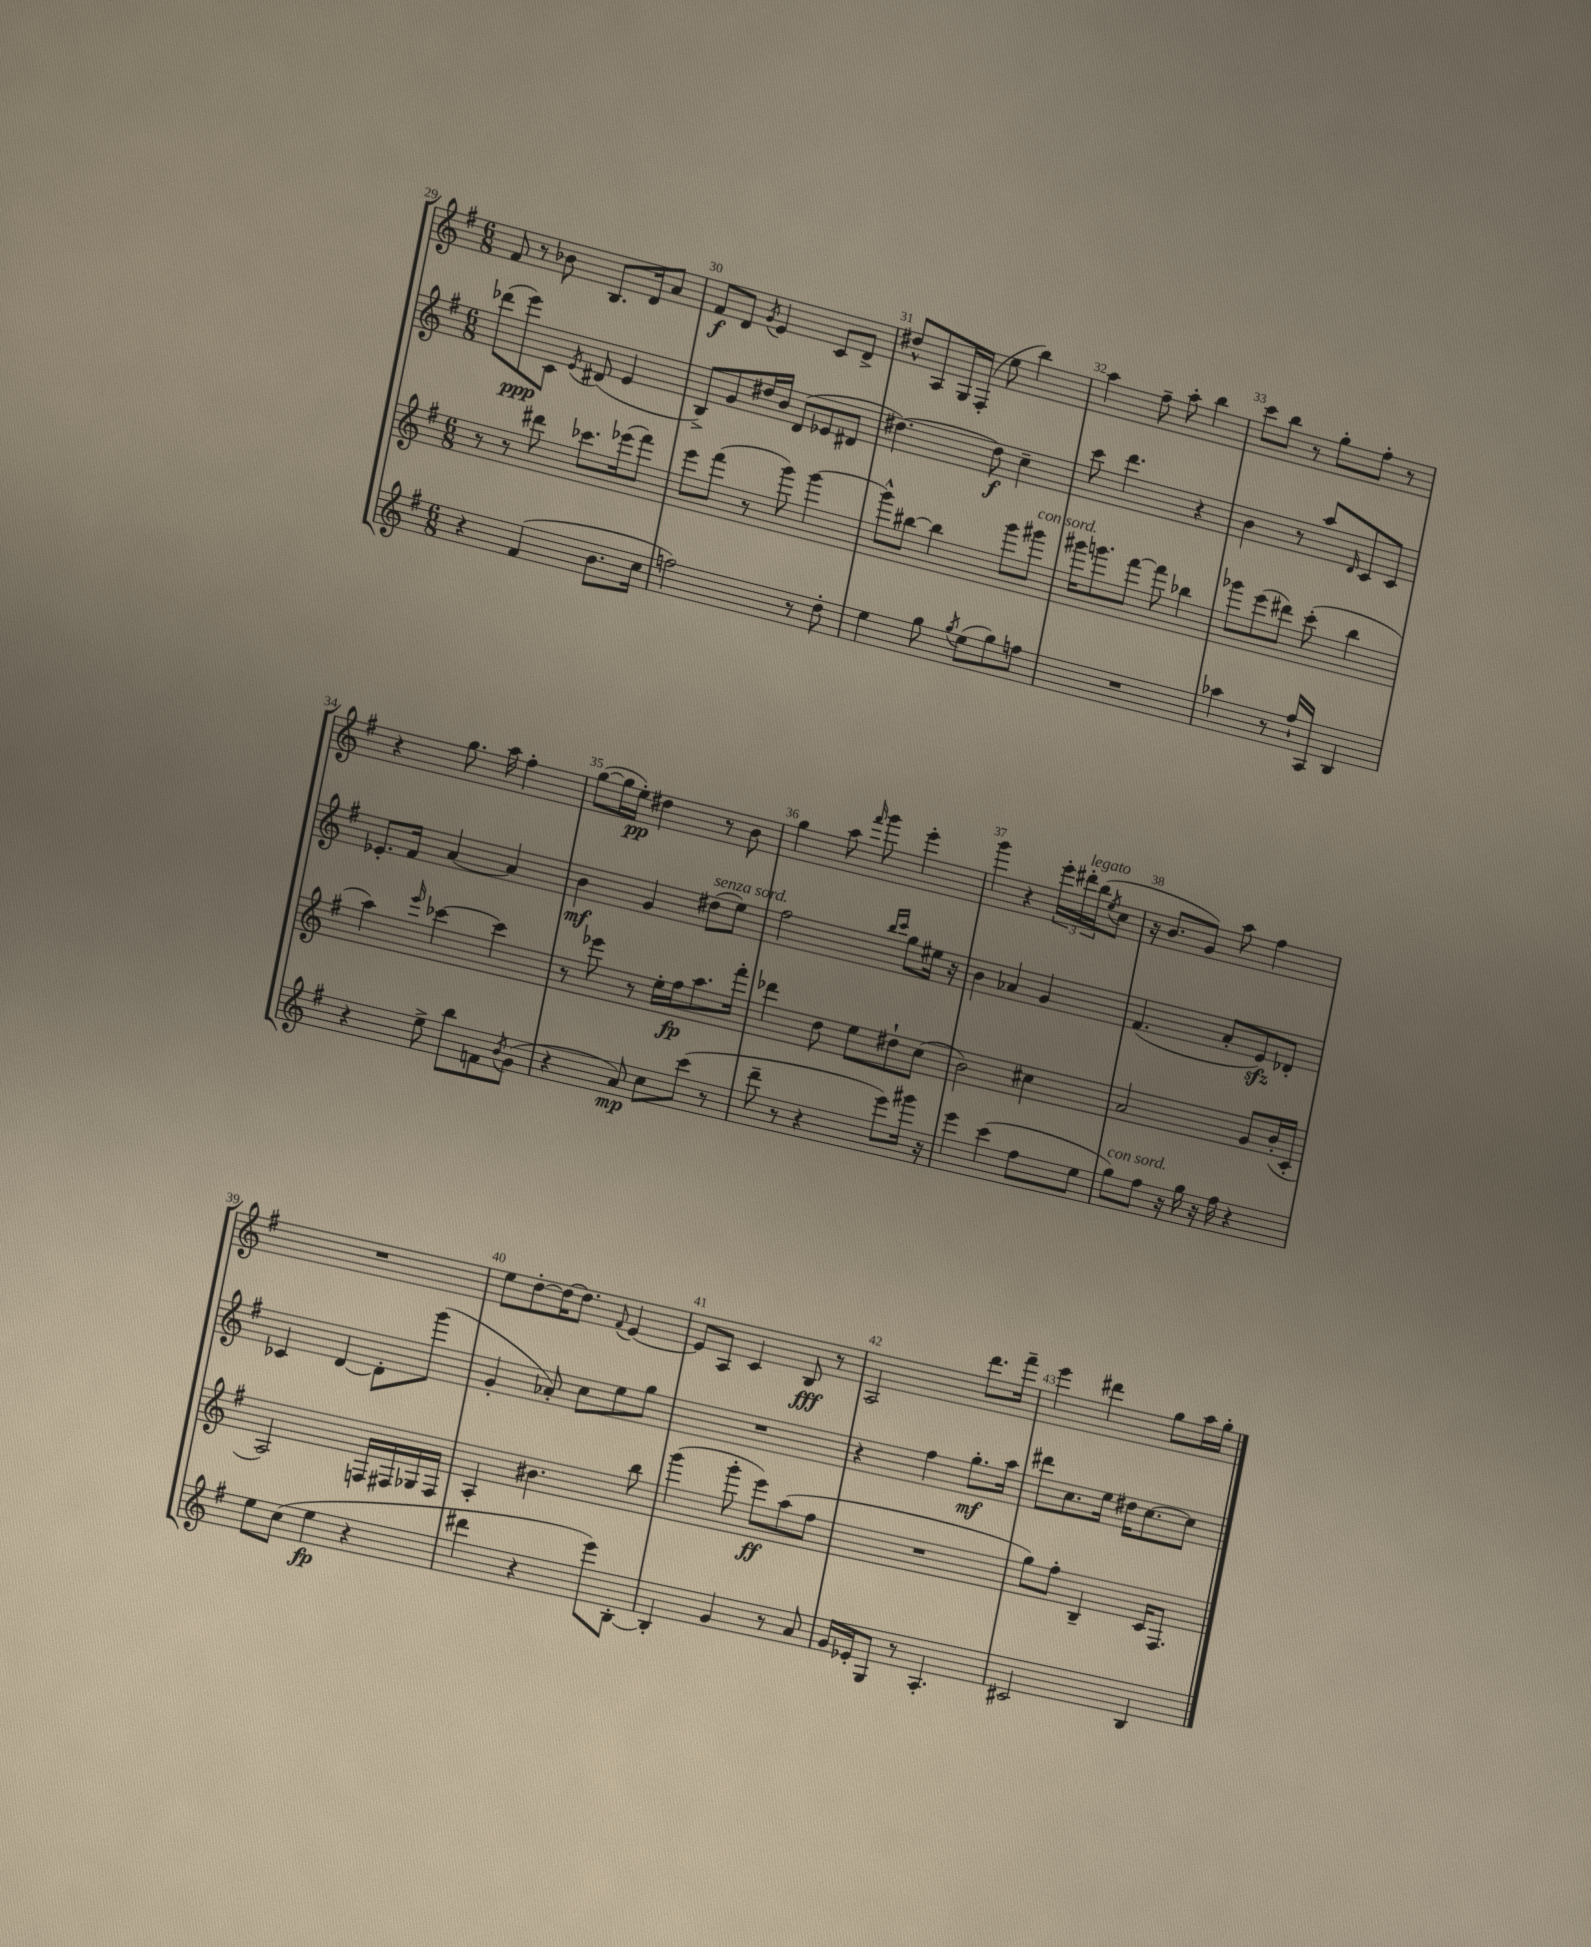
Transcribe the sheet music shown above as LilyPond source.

<<
\new StaffGroup <<
\new Staff = "s0" {
    \clef treble \key g \major \numericTimeSignature \time 6/8
    fis'8 r8 bes'8 b8. d'16 a'8 |
    fis'8\f d'8 \acciaccatura { g'8 } e'4 c'8 d'8-> |
    dis''8-^ a8 g16 fis16-.( e''8 b''4) |
    a''4 fis''8-- a''8-. b''4 |
    c'''8 b''8 r8 g''8-. fis''8-. r8 |
    r4 g''8. a''16 fis''4-. |
    g''8~( g''16 e''16-.\pp) dis''4 r8 b'8 |
    g''4 a''8 \grace { fis'''16 } g'''8 e'''4-. |
    g'''4 r4 \tuplet 3/2 { e'''16-. dis'''16-.^\markup { \italic "legato" } b''16( } \acciaccatura { e''8 } c''8 |
    r16 b'8. g'8) a''8 fis''4 |
    R2. |
    e''8 d''8~-. d''16~ d''8. \appoggiatura { fis'8 } e'4~ |
    e'8 a8 c'4 b8\fff r8 |
    a2 d'''8. fis'''16-- |
    e'''4 dis'''4 g''8 a''16 g''16-. \bar "|." |
}
\new Staff = "s1" {
    \clef treble \key g \major \numericTimeSignature \time 6/8
    des'''8( e'''8\ppp) c'8 \acciaccatura { e'8 } dis'8( e'4 |
    b8->) g'8 dis''16 b'16 d'8( ees'8 dis'8 |
    dis''4.~) dis''8\f c''4-- |
    c'''8 d'''4. r4 |
    b'4 r8 a''8 \grace { d'16 } c'8 c'8 |
    ees'8.-. fis'16 a'4~ a'4 |
    b'4\mf g'4 dis''8^\markup { \italic "senza sord." }( e''8) |
    fis''2 \grace { b''16 c'''16 } g''8 eis''16 r16 |
    b'4 aes'4 g'4 |
    fis'4.( a'8-. e'8\sfz) des'8-. |
    ces'4 d'4~ d'8-. g'''8( |
    g'4-. aes'8-.) c''8 e''8 g''8 |
    R2. |
    r4 fis''4 g''8.-.\mf a''16 |
    dis'''8 c''8. e''16 dis''16 c''8.~ c''8 \bar "|." |
}
\new Staff = "s2" {
    \clef treble \key g \major \numericTimeSignature \time 6/8
    r8 r8 dis'''8 ces'''8. ees'''16( fis'''8) |
    e'''8 fis'''8( r8 g'''8) g'''4~ |
    g'''8-^ bis''8~ bis''4 g'''8 gis'''8^\markup { \italic "con sord." } |
    gis'''16 g'''8. fis'''8~ fis'''8 bes''4 |
    ges'''8 e'''8( dis'''8) c'''8-.( b''4 |
    a''4) \grace { e'''16 } ces'''4~ ces'''4 |
    r8 ees'''8 r8 e''16-. fis''16\fp a''8. fis'''16-. |
    des'''4 d''8 e''8 dis''8-! c''8( |
    b'2) cis''4 |
    a'2 g'8 b'16-.( c'16-. |
    a2) f16 fis16 ges16 fis16 |
    a4-. bis'4. b''8 |
    g'''4( g'''8-. e'''8\ff) a''8( fis''8 |
    R2. |
    g''8) fis''8-. b4-- c'16 fis8. \bar "|." |
}
\new Staff = "s3" {
    \clef treble \key g \major \numericTimeSignature \time 6/8
    r4 fis'4( b'8. c''16 |
    f''2) r8 d''8-. |
    e''4 g''8 \acciaccatura { g''8 } e''8( g''8) f''8 |
    R2. |
    aes''4 r8 fis''16-! a16 b4 |
    r4 e''8-> b''8 f'8 \acciaccatura { b'8 } g'8( |
    r4 a'8\mp) c''8 c'''8( r8 |
    d'''8-- r8 r4 e'''8) gis'''16 r16 |
    e'''4 c'''4( fis''8 e''8 |
    g''8^\markup { \italic "con sord." }) fis''8 r16 g''16 r16 fis''16 r4 |
    e''8 c''8( e''4\fp r4 |
    dis'''4 r4 e'''8) b8~-. |
    b4-. g'4 r8 a'8 |
    g'16 ees'16-. g8 r8 a4.-. |
    cis'2 b4 \bar "|." |
}
>>
>>
\layout { \context { \Score currentBarNumber = #29 \override BarNumber.break-visibility = ##(#f #t #t) barNumberVisibility = #all-bar-numbers-visible } }
